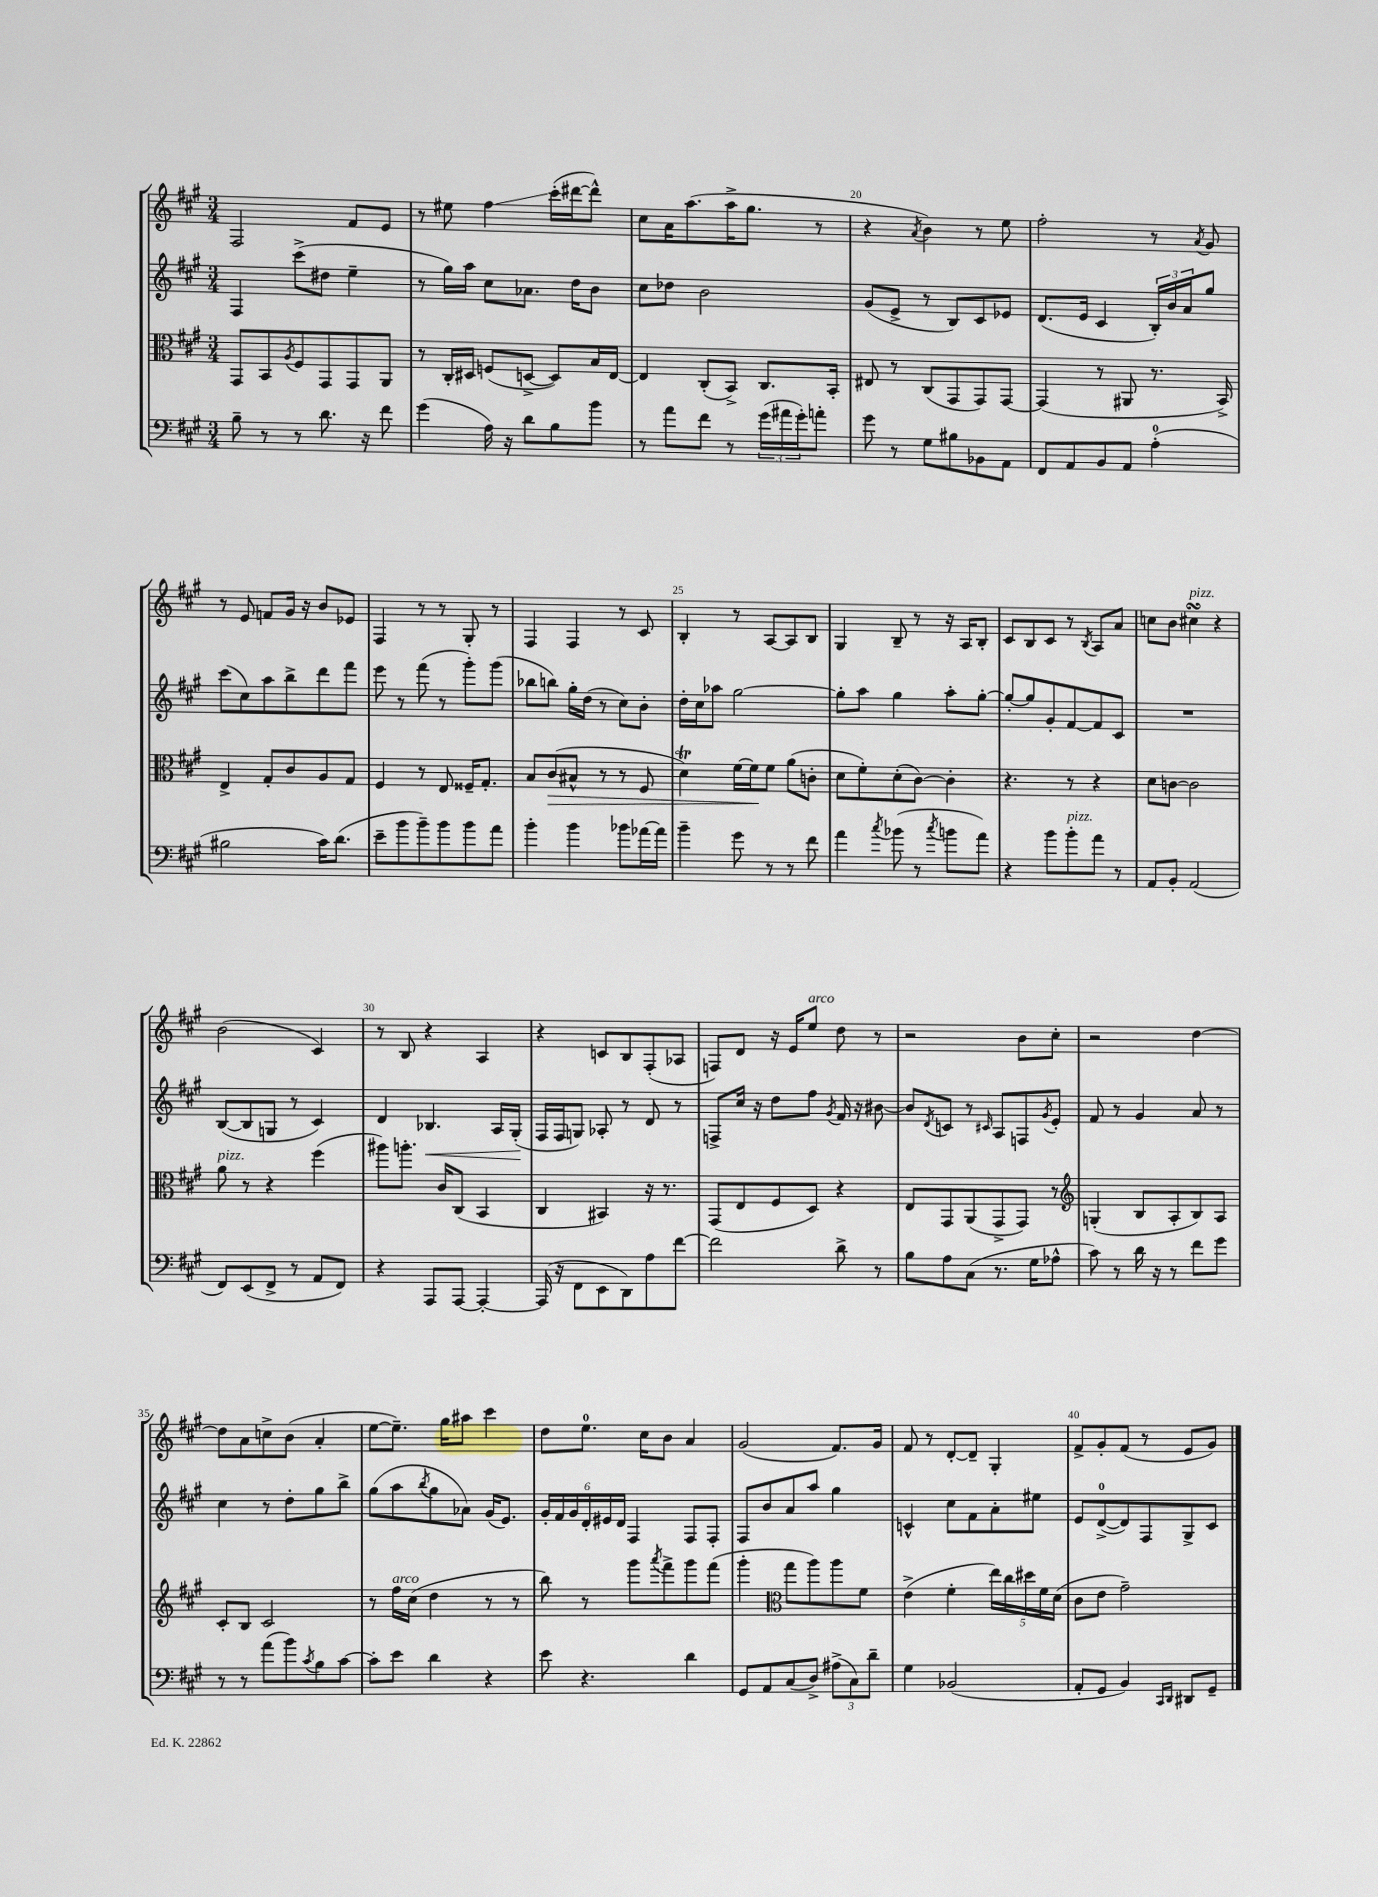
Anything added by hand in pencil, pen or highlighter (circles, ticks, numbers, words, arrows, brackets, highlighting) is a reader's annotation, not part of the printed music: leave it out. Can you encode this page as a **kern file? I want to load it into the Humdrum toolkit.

**kern	**kern	**kern	**kern
*staff4	*staff3	*staff2	*staff1
*clefF4	*clefC3	*clefG2	*clefG2
*k[f#c#g#]	*k[f#c#g#]	*k[f#c#g#]	*k[f#c#g#]
*M3/4	*M3/4	*M3/4	*M3/4
8B~	8GG#	4F#	2F#
8r	8BB	.	.
.	8qA	.	.
8r	8F#	(8ccc#^	.
8.d	8GG#	8dd#	.
.	8GG#	4ee~	8f#
16r	.	.	.
8f#	8AA	.	8e
=	=	=	=
(4g#	8r	8r	8r
.	16C#'	16gg#)	8ee#
.	16D#	16aa	.
16A)	(8F	8cc#	4ff#
16r	.	.	.
8d	[8D^	8.a-	.
8B	8D])	.	(16ccc#'
.	.	16dd	[16ddd#
8b	16B	8b	8ddd#^^])
.	[16E	.	.
=	=	=	=
8r	4E]	8cc#	8cc#
8a	.	8dd-	16a
.	.	.	(8.aa
8f#	(8C#'	2b	.
8r	8BB^)	.	16aa^
.	.	.	8.gg#
(24g#	8.C#	.	.
24a#	.	.	.
24g#')	.	.	.
8a'	.	.	8r
.	16BB'	.	.
=	=	=	=
8g#	8E#	(8g#	4r
8r	8r	8e^	.
.	.	.	8qa
8G#	(8C#	8r	4b)
8B#	8GG#	8B)	.
8BB-	8GG#)	8c#	8r
8AA	[8GG#	8e-	8ee
=	=	=	=
8FF#	(4GG#]	(8.d	2ff#'
8AA	.	.	.
.	.	16e	.
8BB	8r	4c#	.
8AA	8AA#	.	.
(4A'	8.r	24B')	8r
.	.	24b	.
.	.	24a	.
.	.	.	8qa
.	.	8gg#	8g#
.	16BB^)	.	.
=	=	=	=
2B#	4E^	(8ccc#	8r
.	.	8cc#)	8e
.	8G#'	8aa	8f
.	8c#	8bb^	16g#
.	.	.	16r
16c#)	8A	8ddd	8b
(8.d	.	.	.
.	8G#	8fff#	8e-
=	=	=	=
8e~	4F#	8eee	4F#
8b	.	8r	.
8b~)	8r	(8fff#	8r
8b	8E	8r	8r
8b	16F##~	8ggg#')	8G#'
.	8.G#'	.	.
8a	.	(8ggg#	8r
=	=	=	=
4b'	8B	8bb-	4F#
.	(8c#	8bb)	.
4b	8B#^^	16gg#'	4F#
.	.	(16dd	.
.	8r	8r	.
8b-	8r	8cc#)	8r
[16a-	8F#	8b'	8c#
16a-]	.	.	.
=	=	=	=
4b~	4d)	16dd'	4B'
.	.	16cc#	.
.	.	8aa-	.
8g#	[16f#	[2gg#	8r
.	16f#]	.	.
8r	8f#	.	[8A
8r	(8a	.	8A]
8f#	8c'	.	8B
=	=	=	=
4a	8d	8gg#']	4G#
.	8f#')	8aa	.
8qcc#	.	.	.
(8b-	(8d'	4gg#	8B~
8r	[8c#)	.	8r
8qcc#	.	.	.
8b	4c#']	8aa'	16r
.	.	.	16A
8a)	.	[8gg#'	8B'
=	=	=	=
4r	4.r	8gg#'_	8c#
.	.	8gg#]	8B
8b	.	8g#'	8c#
8b'	8r	[8f#	8r
.	.	.	8qB
8a	4r	8f#]	8A
8r	.	8c#	8a
=	=	=	=
8AA	8d	2.r	8cc
8BB'	[8c	.	8b
(2AA	2c]	.	4cc#
.	.	.	4r
=	=	=	=
8FF#)	8a	([8B	(2b
(8EE	8r	8B]	.
8FF#^	4r	8G	.
8r	.	8r	.
8AA	(4ff#	4c#)	4c#)
8FF#)	.	.	.
=	=	=	=
4r	8aa#)	4d	8r
.	8.aa'	.	8B
8AAA	.	4.B-	4r
.	16c#	.	.
[8AAA	(8C#	.	.
4AAA'_	4BB	.	4A
.	.	16A	.
.	.	(16G#'	.
=	=	=	=
(16AAA]	4C#	16F#	4r
16r	.	16F#	.
8FF#	.	8G)	.
8EE	4BB#)	8A-'	8c
8DD)	.	8r	8B
8A	16r	8d	(8F#'
.	8.r	.	.
[8f#	.	8r	8A-
=	=	=	=
2f#]	(8GG#	8F^	8F)
.	8E	16cc#	8d
.	.	16r	.
.	8F#	8dd	16r
.	.	.	16e
.	8D)	8ff#	8ee
.	.	8qg#	.
8d^	4r	16f#	8dd
.	.	16r	.
8r	.	[8b#	8r
=	=	=	=
8B	8E	8b#]	2r
.	.	8qd	.
8A	8GG#	8c	.
(8C#	(8AA	8r	.
.	.	16qqc#	.
8.r	8GG#^	8A	.
.	8GG#)	8F	8b
16G#	.	.	.
.	.	8qg#	.
8A-^^	8r	8e'	8cc#'
=	=	=	=
*	*clefG2	*	*
8c#)	(4G'	8f#	2r
8r	.	8r	.
16d	8B	4g#	.
16r	.	.	.
8r	8A'	.	.
8f#	8B)	8a	[4dd
8g#	8A	8r	.
=	=	=	=
8r	8c#'	4cc#	8dd]
8r	8B	.	8a
(8a	2c#	8r	8cc^
8b)	.	8dd'	(8b
8qc#	.	.	.
8B	.	8gg#	4a'
[8c#	.	8bb^	.
=	=	=	=
8c#']	8r	(8gg#	[8ee
8e	16ff#	8aa	8.ee~])
.	(16cc#	.	.
.	.	8qbb	.
4d	4dd	8gg#	.
.	.	.	16gg#
.	.	8a-)	8aa#
4r	8r	(16g#	4ccc#
.	.	8.e)	.
.	8r	.	.
=	=	=	=
8e	8bb)	24g#'	8dd
.	.	24f#	.
.	.	24g#	.
4.r	8r	24d'	8.ee
.	.	24e#	.
.	.	24d	.
.	8ggg#	4F#	.
.	.	.	16cc#
.	8qaaa	.	.
.	8fff#^	.	8b
4d	8ggg#	8F#	4a
.	(8fff#	8F#'	.
=	=	=	=
8GG#	4ggg#'	8F#	(2g#
8AA	.	8b	.
*	*clefC3	*	*
(8C#	8gg#	8a	.
8D^)	8aa)	8aa	.
(12A#^	8aa	4gg#	8.f#)
12C#)	.	.	.
.	8f#	.	.
12d~	.	.	.
.	.	.	16g#
=	=	=	=
4G#	(4e^	4c^^	8f#
.	.	.	8r
(2BB-	4f#'	8cc#	[8d'
.	.	8f#	8d~]
.	20ee)	8a'	4G#'
.	20cc#	.	.
.	20dd#	.	.
.	.	8ee#	.
.	20f#	.	.
.	(20d	.	.
=	=	=	=
8AA'	8c#	8e	8f#^
8GG#	8e	([8d^	8g#'
4BB)	2g#~)	8d])	(8f#
.	.	8F#	8r
16qqCC#	.	.	.
16qqDD	.	.	.
8DD#	.	8G#^	8e
8GG#~	.	8c#	8g#)
==	==	==	==
*-	*-	*-	*-
